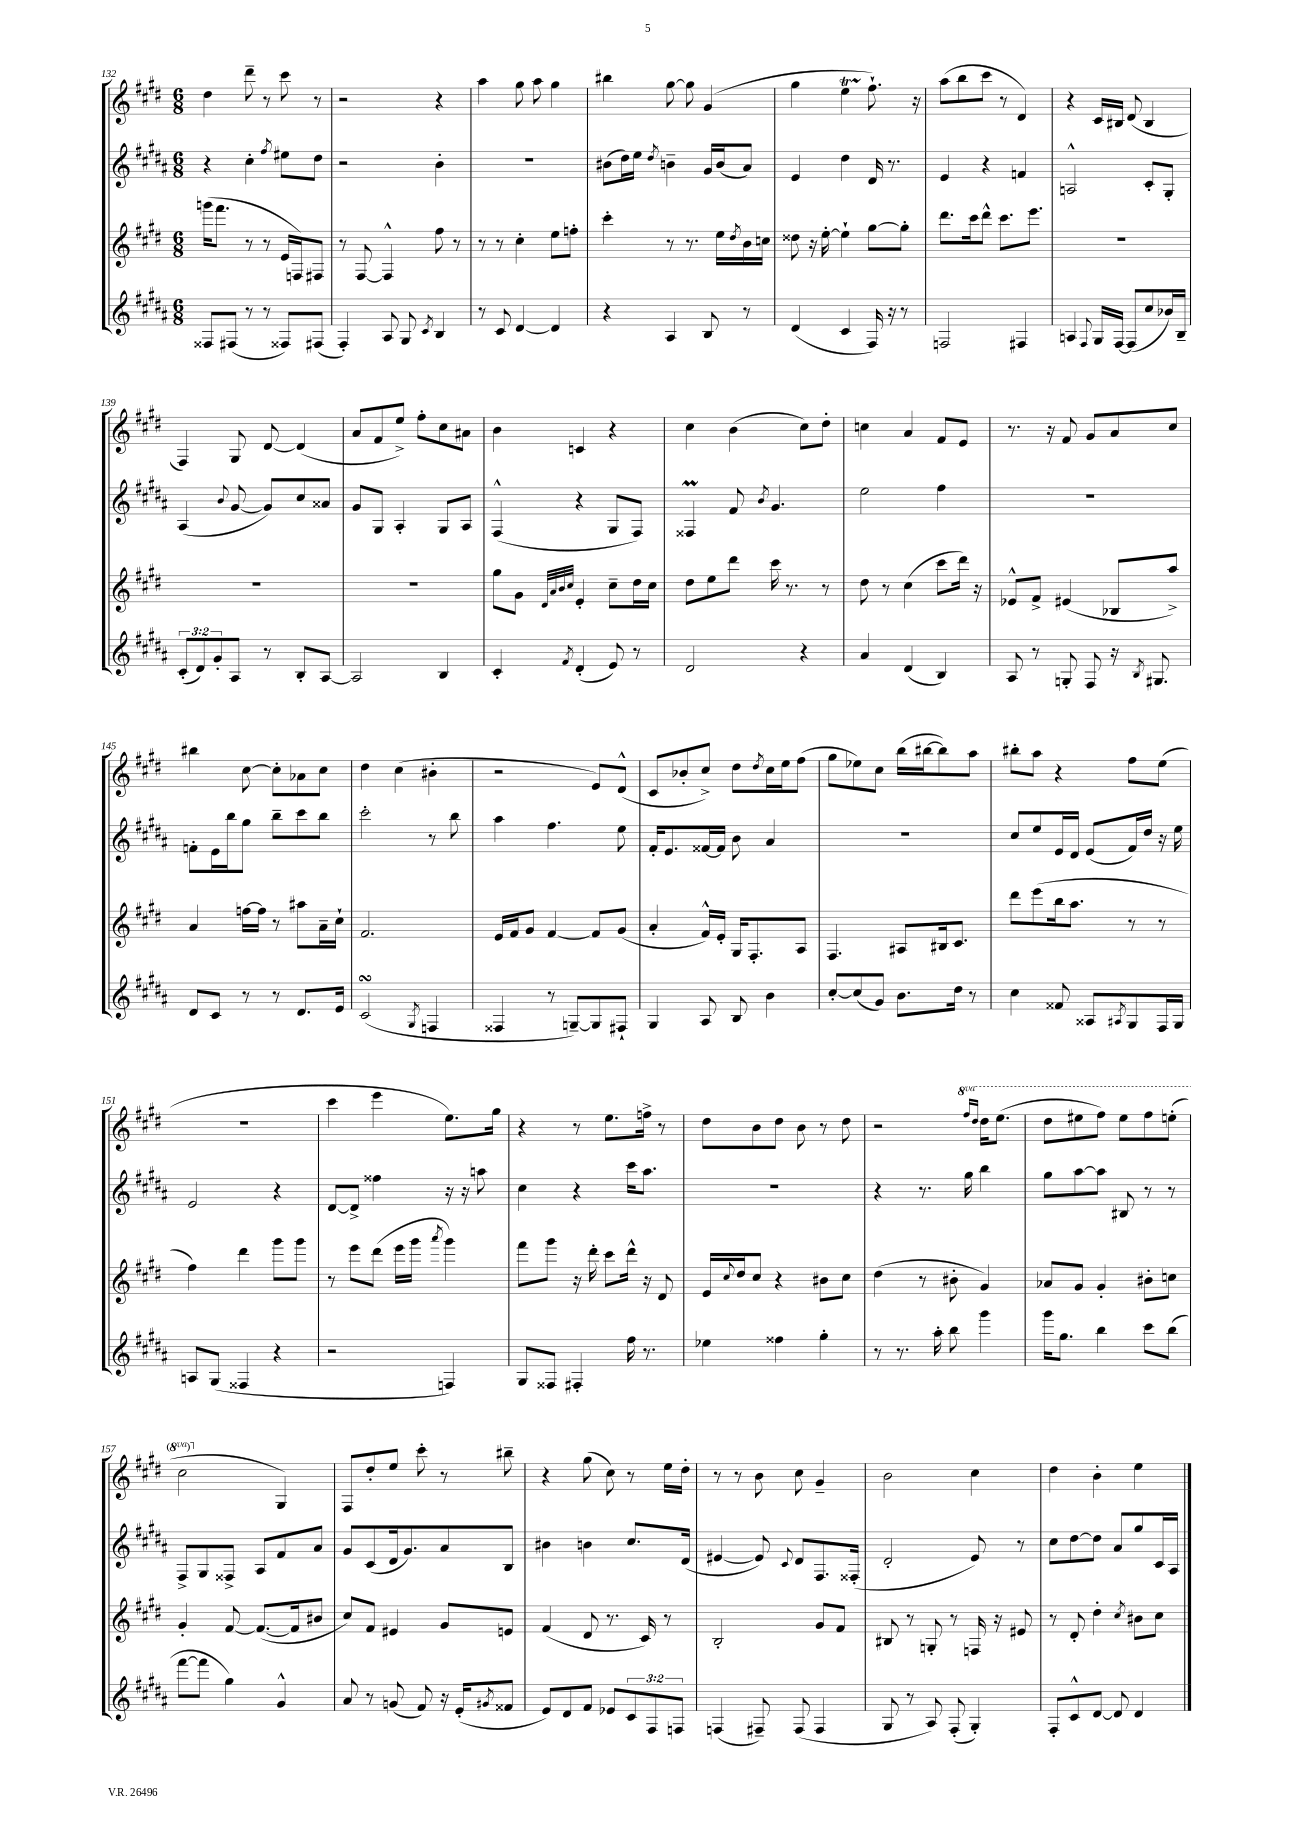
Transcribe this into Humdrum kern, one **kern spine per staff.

**kern	**kern	**kern	**kern
*staff4	*staff3	*staff2	*staff1
*clefG2	*clefG2	*clefG2	*clefG2
*k[f#c#g#d#a#]	*k[f#c#g#d#]	*k[f#c#g#d#a#]	*k[f#c#g#d#]
*M6/8	*M6/8	*M6/8	*M6/8
8F##	(16ggg	4r	4dd#
.	8.fff#	.	.
(8F#	.	.	.
8r	8r	4cc#'	8ddd#~
8r	8r	.	8r
.	.	8qff#	.
8F##)	16e	8ee#	8ccc#
.	16F)	.	.
(8F#	8F#	8dd#	8r
=	=	=	=
4F#')	8r	2r	2r
.	[8F#	.	.
8A#	4F#^^]	.	.
8G#	.	.	.
8qc#	.	.	.
4B	8ff#	4b'	4r
.	8r	.	.
=	=	=	=
8r	8r	2.r	4aa
8c#	8r	.	.
[4d#	4cc#'	.	8gg#
.	.	.	8aa
4d#]	8ee	.	4gg#
.	8ff'	.	.
=	=	=	=
4r	4ccc#'	(8b#	4bb#
.	.	16dd#)	.
.	.	16ee	.
.	.	8qdd#	.
4A#	8r	4b~	[8gg#
.	8.r	.	8gg#]
8B	.	16g#	(4g#
.	16ee	(16b	.
.	8qdd#	.	.
8r	16b	8a#)	.
.	16cc	.	.
=	=	=	=
(4d#	8dd##	4e	4gg#
.	16r	.	.
.	[16ee'	.	.
4c#	4ee`]	4dd#	4ee
16F#)	[8gg#	16d#	8.ff#`)
16r	.	8.r	.
8r	8gg#']	.	.
.	.	.	16r
=	=	=	=
2F	8.ddd#	4e	(8aa
.	.	.	8bb
.	16ccc#	.	.
.	8ddd#^^	4r	8ccc#
.	8.ccc#	.	8r
4F#	.	4f	4d#)
.	8.eee	.	.
=	=	=	=
4A	2.r	2A^^	4r
8qqF#	.	.	.
16G#	.	.	16c#
[16F#	.	.	16B#
(8F#]	.	.	(8d#
8cc#	.	8c#'	4B#
16b-)	.	8G#'	.
16B~	.	.	.
=	=	=	=
(12c#'	2.r	(4A#	4F#)
12d#)	.	.	.
12g#'	.	.	.
.	.	8qqb	.
8A#	.	[8g#	8G#
8r	.	8g#])	[8d#
8B'	.	8cc#	(4d#]
[8A#	.	8a##	.
=	=	=	=
2A#]	2.r	8g#	8a
.	.	8G#	8f#
.	.	4A#'	8ee^)
.	.	.	8ff#'
4B	.	8G#	8cc#
.	.	8A#	8a#
=	=	=	=
4c#'	8gg#	(4F#^^	4b
.	8g#	.	.
.	32qqd#	.	.
.	32qqa	.	.
.	32qqb	.	.
8qf#	32qqcc#	.	.
(4d#'	4e'	4r	4c
8e)	8cc#~	8G#	4r
8r	16dd#	8F#)	.
.	16cc#	.	.
=	=	=	=
2d#	8dd#	4F##	4cc#
.	8ee	.	.
.	8ddd#	8f#	(4b
.	.	8qb	.
.	16ccc#	4.g#	.
.	8.r	.	.
4r	.	.	8cc#)
.	8r	.	8dd#'
=	=	=	=
4a#	8dd#	2ee	4cc
.	8r	.	.
(4d#	(4cc#	.	4a
4B)	8ccc#	4ff#	8f#
.	16ddd#)	.	8e
.	16r	.	.
=	=	=	=
8A#	8e-^^	2.r	8.r
8r	8f#^	.	.
.	.	.	16r
8G'	(4e#	.	8f#
8F#	.	.	8g#
16r	8B-	.	8a
8qB	.	.	.
8.G#	.	.	.
.	8aa^)	.	8cc#
=	=	=	=
8d#	4a	8f'	4bb#
8c#	.	16e	.
.	.	16bb	.
8r	[16ff	8gg#	[8cc#
.	16ff]	.	.
8r	8r	8bb~	8cc#']
8.d#	8aa#	8ccc#	8a-
.	16a~	8bb	8cc#
16e	16cc#`	.	.
=	=	=	=
(2c#	2.f#	2ccc#'	4dd#
.	.	.	(4cc#
8qG#	.	.	.
4F	.	8r	4b#'
.	.	8bb	.
=	=	=	=
4F##	16e	4aa#	2r
.	16f#	.	.
.	8g#	.	.
8r	[4f#	4.ff#	.
[8G~)	.	.	.
8G]	8f#]	.	8e)
8F#`	(8g#	8ee	(8d#^^
=	=	=	=
4G#	4a'	16f#'	8c#
.	.	8.e	.
.	.	.	8b-'
8A#	16f#^^)	[16f##	8cc#^)
.	16e'	16f##]	.
8B	16G#	8b	8dd#
.	8.F#'	.	.
.	.	.	8qdd#
4b	.	4a#	16cc#
.	.	.	16ee
.	8A	.	(8ff#
=	=	=	=
[8cc#'	4.F#	2.r	8gg#
(8cc#]	.	.	8ee-)
8g#)	.	.	8cc#
8.b	8A#	.	(16bb
.	.	.	[16bb#
.	16B#	.	8bb#])
16dd#	8.c#	.	.
8r	.	.	8aa
=	=	=	=
4cc#	8ddd#	8cc#	8bb#'
.	(8eee	8ee	8aa
8f##	16bb	16e	4r
.	8.aa	16d#	.
8A##	.	(8e	.
8qA#	.	.	.
8G#	8r	16f#)	8ff#
.	.	16dd#	.
16F#	8r	16r	(8ee
16G#	.	16ee	.
=	=	=	=
8A	4ff#)	2e	2.r
(8G#	.	.	.
4F##	4ddd#	.	.
4r	8ggg#	4r	.
.	8ggg#	.	.
=	=	=	=
2r	8r	[8d#	4ccc#
.	8eee	8d#^]	.
.	(8ddd#	4ff##	4eee
.	16eee	.	.
.	16ggg#	.	.
.	8qaaa	.	.
4F)	4ggg#)	16r	8.ee)
.	.	16r	.
.	.	8aa	.
.	.	.	16gg#
=	=	=	=
8G#	8fff#	4cc#	4r
8F##	8ggg#	.	.
4F#'	16r	4r	8r
.	16ddd#'	.	.
.	8ccc#	.	8.ee
16ff#	16ddd#^^	16ccc#	.
8.r	16r	8.aa#	16ff^
.	8d#	.	8r
=	=	=	=
4ee-	16e	2.r	8dd#
.	8qqcc#	.	.
.	16dd#	.	.
.	8cc#	.	8b
4ff##	4r	.	8dd#
.	.	.	8b
4gg#'	8b#	.	8r
.	8cc#	.	8dd#
=	=	=	=
8r	(4dd#	4r	2r
8.r	.	.	.
.	8r	8.r	.
16aa#'	.	.	.
8bb	8b#'	.	.
.	.	16gg#	.
.	.	.	16qqfff#
.	.	.	16qqddd#
4ggg#	4g#)	4bb	16ddd#
.	.	.	(8.eee
=	=	=	=
16ggg#	8a-	8gg#	8ddd#
8.gg#	.	.	.
.	8g#	[8aa#	8eee#
4bb	4g#'	8aa#]	8fff#)
.	.	8B#	8eee#
8ccc#	8b#'	8r	8fff#
(8bb	8cc	8r	(8eee'
=	=	=	=
[8fff#	4g#'	8F#^	2ccc#
8fff#]	.	8G#	.
4gg#)	[8f#	8F##^	.
.	(8.f#_	8A#	.
4g#^^	.	8f#	4G#)
.	16f#]	.	.
.	8b#	8a#	.
=	=	=	=
8a#	8cc#)	8g#	8F#
8r	8f#	(8c#	8dd#'
(8g	4e#	16d#	8ee
.	.	8.g#)	.
8f#)	.	.	8ccc#'
16r	8g#	8a#	8r
(16e'	.	.	.
8qg#	.	.	.
8f##	8e	8B	8bb#~
=	=	=	=
8e)	(4f#	4b#	4r
8d#	.	.	.
8f#	8d#	4b	(8gg#
8e-	8.r	.	8cc#)
12c#	.	8.cc#	8r
.	16c#)	.	.
12F#	.	.	.
.	8r	.	16ee
12F	.	.	.
.	.	(16d#	16dd#'
=	=	=	=
(4F	2B'	[4e#	8r
.	.	.	8r
8F#~)	.	8e#])	8b
.	.	8qqc#	.
(8F#	.	8d#	8cc#
4F#	8g#	8.F#	4g#~
.	8f#	.	.
.	.	(16F##'	.
=	=	=	=
8G#	8B#	2d#'	2b
8r	8r	.	.
8A#)	8G'	.	.
(8F#'	8r	.	.
4G#')	16F	8e)	4cc#
.	16r	.	.
.	8e#	8r	.
=	=	=	=
8F#'	8r	8cc#	4dd#
8c#^^	8d#'	[8dd#	.
[8d#	4dd#'	8dd#]	4b'
8d#]	.	8a#	.
.	8qcc#	.	.
4d#	8b#	8gg#	4ee
.	8cc#	16c#	.
.	.	16A#	.
==	==	==	==
*-	*-	*-	*-
